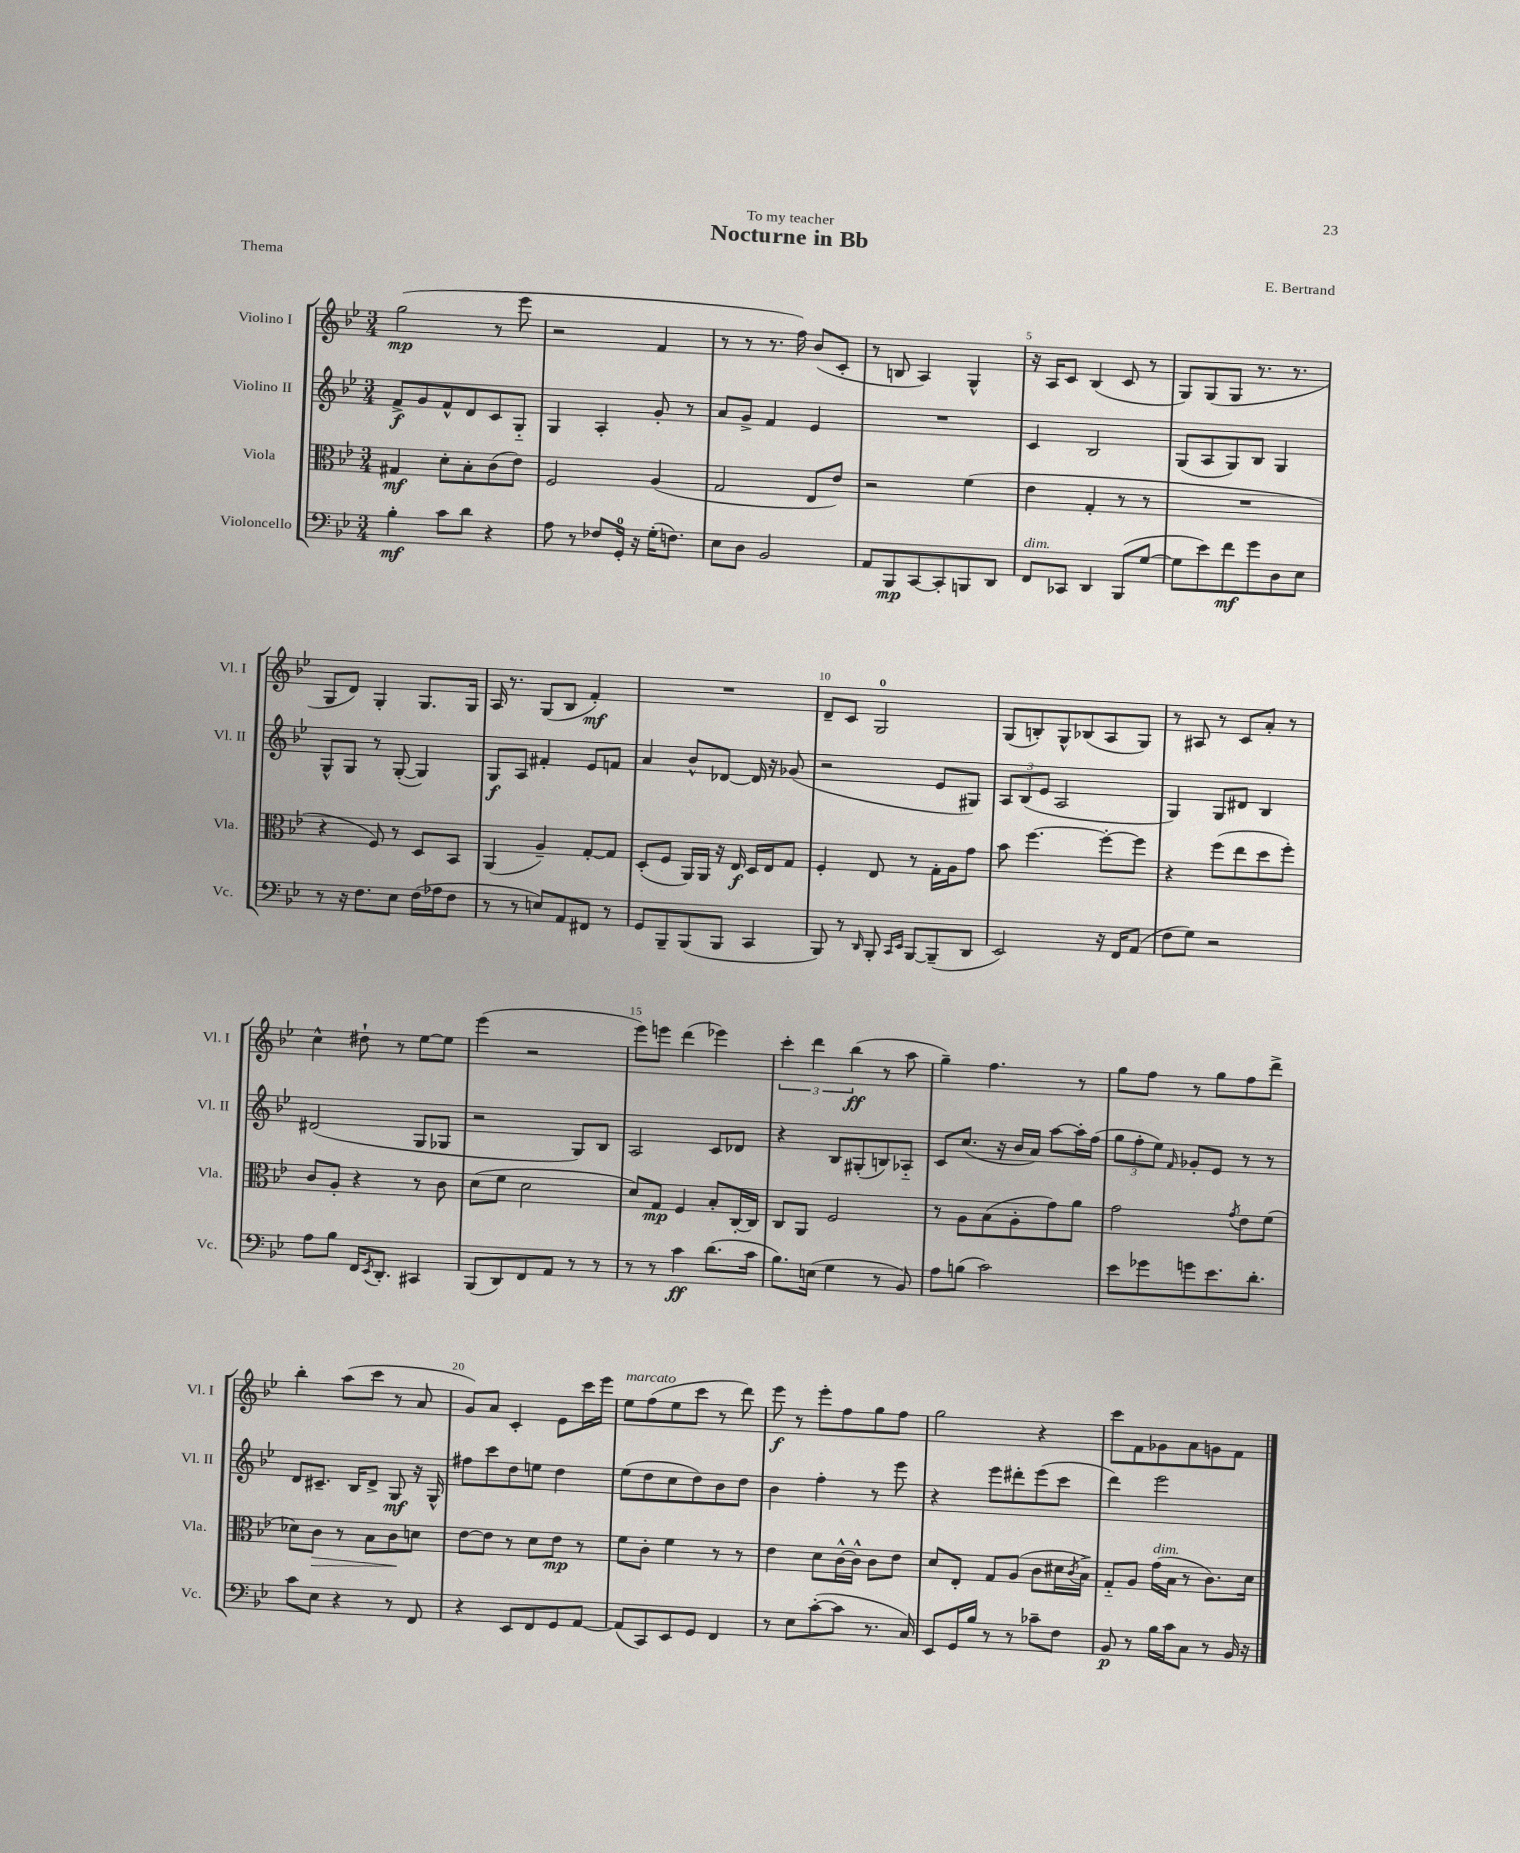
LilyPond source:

\header { title = "Nocturne in Bb" composer = "E. Bertrand" dedication = "To my teacher" piece = "Thema" }
<<
\new StaffGroup <<
\new Staff = "s0" \with { instrumentName = "Violino I" shortInstrumentName = "Vl. I" } {
    \clef treble \key bes \major \numericTimeSignature \time 3/4
    g''2\mp( r8 ees'''8 |
    r2 f'4 |
    r8 r8 r8. f''16) bes'8( c'8-. |
    r8 b8 a4) g4-^ |
    r16 a16 c'8 bes4( c'8 r8 |
    g8) g8( g8 r8. r8. |
    g8 d'8) g4-. g8. g16 |
    a16 r8. g8( bes8 f'4-.\mf) |
    R2. |
    d'8-- c'8 g2-0 |
    g8( b8-.) g8-^ bes8( a8 g8) |
    r8 ais8 r8 c'8 a'8-. r8 |
    c''4-^ dis''8-! r8 ees''8~ ees''8 |
    ees'''4( r2 |
    ees'''8) e'''8 d'''4( ees'''4) |
    \tuplet 3/2 { c'''4-. d'''4 bes''4\ff( } r8 a''8 |
    g''4--) f''4. r8 |
    g''8 f''8 r8 g''8 f''8 d'''8-> |
    bes''4-. a''8( c'''8 r8 a'8 |
    g'8) a'8 c'4-. ees'8 c'''16 ees'''16 |
    ees''8^\markup { \italic "marcato" } f''8( ees''8 c'''8 r8 d'''8) |
    ees'''8\f r8 ees'''8-. f''8 g''8 f''8 |
    g''2 r4 |
    c'''8 f'8 ges'8 a'8 g'8 f'8 \bar "|." |
}
\new Staff = "s1" \with { instrumentName = "Violino II" shortInstrumentName = "Vl. II" } {
    \clef treble \key bes \major \numericTimeSignature \time 3/4
    f'8->\f g'8 f'8-^ d'8 c'8 g8-_ |
    g4 a4-. g'8-. r8 |
    a'8 g'8-> f'4 ees'4 |
    R2. |
    c'4 bes2 |
    g8( a8 g8) bes8 g4 |
    g8-^ g8 r8 g8~-.( g4) |
    g8\f a8 fis'4-. ees'8 f'8 |
    a'4 bes'8-^ des'8~ des'16 r16 ges'8( |
    r2 ees'8 gis8) |
    \tuplet 3/2 { a8 bes8( ees'8 } a2 |
    g4) g8 dis'8 bes4 |
    dis'2( g8 ges8 |
    r2 g8) bes8 |
    a2 c'8 des'8 |
    r4 bes8 gis8-.( b8) aes8-_ |
    c'8 c''8.( r16 bes'16 a'16) a''8~ a''16-. f''16( |
    \tuplet 3/2 { g''8 f''8-. ees''8) } \grace { f'16 } ges'8-. ees'8 r8 r8 |
    d'8 cis'8.-- bes16 d'8-> g8\mf r16 g16-^ |
    fis''8 c'''8 d''8 e''8 d''4 |
    ees''8( d''8 c''8 d''8) bes'8 d''8 |
    bes'4 f''4-. r8 ees'''8 |
    r4 ees'''8 dis'''8-. ees'''8( c'''8 |
    d'''4) ees'''2 \bar "|." |
}
\new Staff = "s2" \with { instrumentName = "Viola" shortInstrumentName = "Vla." } {
    \clef alto \key bes \major \numericTimeSignature \time 3/4
    gis4\mf d'8-. bes8-. c'8( ees'8) |
    f2 a4( |
    g2 ees8 ees'8) |
    r2 f'4( |
    ees'4 g4-. r8 r8 |
    R2. |
    r4 f8) r8 d8 bes,8 |
    a,4( a4--) g8~-. g8 |
    d8-.( f8 a,16) a,16 r16 ees16\f d16 ees16 g8 |
    f4-. ees8 r8 g16-. a16 g'8 |
    bes'8 f''4.~ f''8~-. f''8 |
    r4 f''8( ees''8 d''8 f''8-.) |
    c'8 a8-. r4 r8 c'8 |
    d'8( f'8 d'2 |
    d'8) g8\mp f4 bes8-. c16~-. c16 |
    c8 a,8 f2 |
    r8 a8 bes8( a8-. g'8) a'8 |
    g'2 \acciaccatura { g'8 } ees'8 f'8( |
    des'8) c'8\> r8 bes8 c'8\! d'8 |
    ees'8~ ees'8 r8 d'8 ees'8\mp r8 |
    f'8 c'8-. f'4 r8 r8 |
    ees'4 d'8 c'16~-^ c'16-^ c'8 ees'8 |
    d'8 ees8-. g8 a8( c'8 dis'16 \acciaccatura { c'8 } bes16->) |
    g8-_ a8 g'16^\markup { \italic "dim." }( bes16 r8 c'8.) d'16 \bar "|." |
}
\new Staff = "s3" \with { instrumentName = "Violoncello" shortInstrumentName = "Vc." } {
    \clef bass \key bes \major \numericTimeSignature \time 3/4
    bes4-.\mf c'8 d'8 r4 |
    a8 r8 fes8 g,16-0-. r16 g16-.( f8.) |
    ees8 d8 bes,2 |
    a,8 bes,,8\mp c,8~ c,8-. b,,8 d,8 |
    f,8^\markup { \italic "dim." } ces,8 d,4 bes,,8( g8~ |
    g8 ees'8) f'8\mf g'8 d8 ees8 |
    r8 r16 f8. ees8 f16( aes16 f8 |
    r8 r8 e8) a,8 fis,8 r8 |
    g,8 bes,,8-- bes,,8( bes,,8 c,4 |
    bes,,8) r8 \grace { d,16 } bes,,8-. \grace { c,16 ees,16 } bes,,8~ bes,,8--( d,8 |
    ees,2) r16 f,16 a,8( |
    f8 g8) r2 |
    a8 bes8 f,16 \acciaccatura { ees,8 } d,8.-. cis,4 |
    bes,,8( d,8) f,8 a,8 r8 r8 |
    r8 r8 c'4\ff d'8.( c'16 |
    bes8.) e16( g4 r8 bes,8) |
    a8 b8( c'2) |
    ees'8 ges'8 g'8 ees'8. d'8.-. |
    c'8 ees8 r4 r8 f,8 |
    r4 ees,8 f,8 g,8 a,8~ |
    a,8( c,8) ees,8 g,8 f,4 |
    r8 ees8 c'8~-.( c'8 r8. c16) |
    ees,8 g,16 bes16 r8 r8 ces'8-- f8 |
    bes,8\p r8 bes16 c'16 c8 r8 bes,16 r16 \bar "|." |
}
>>
>>
\layout { \context { \Score \override BarNumber.break-visibility = ##(#f #t #t) barNumberVisibility = #(every-nth-bar-number-visible 5) } }
